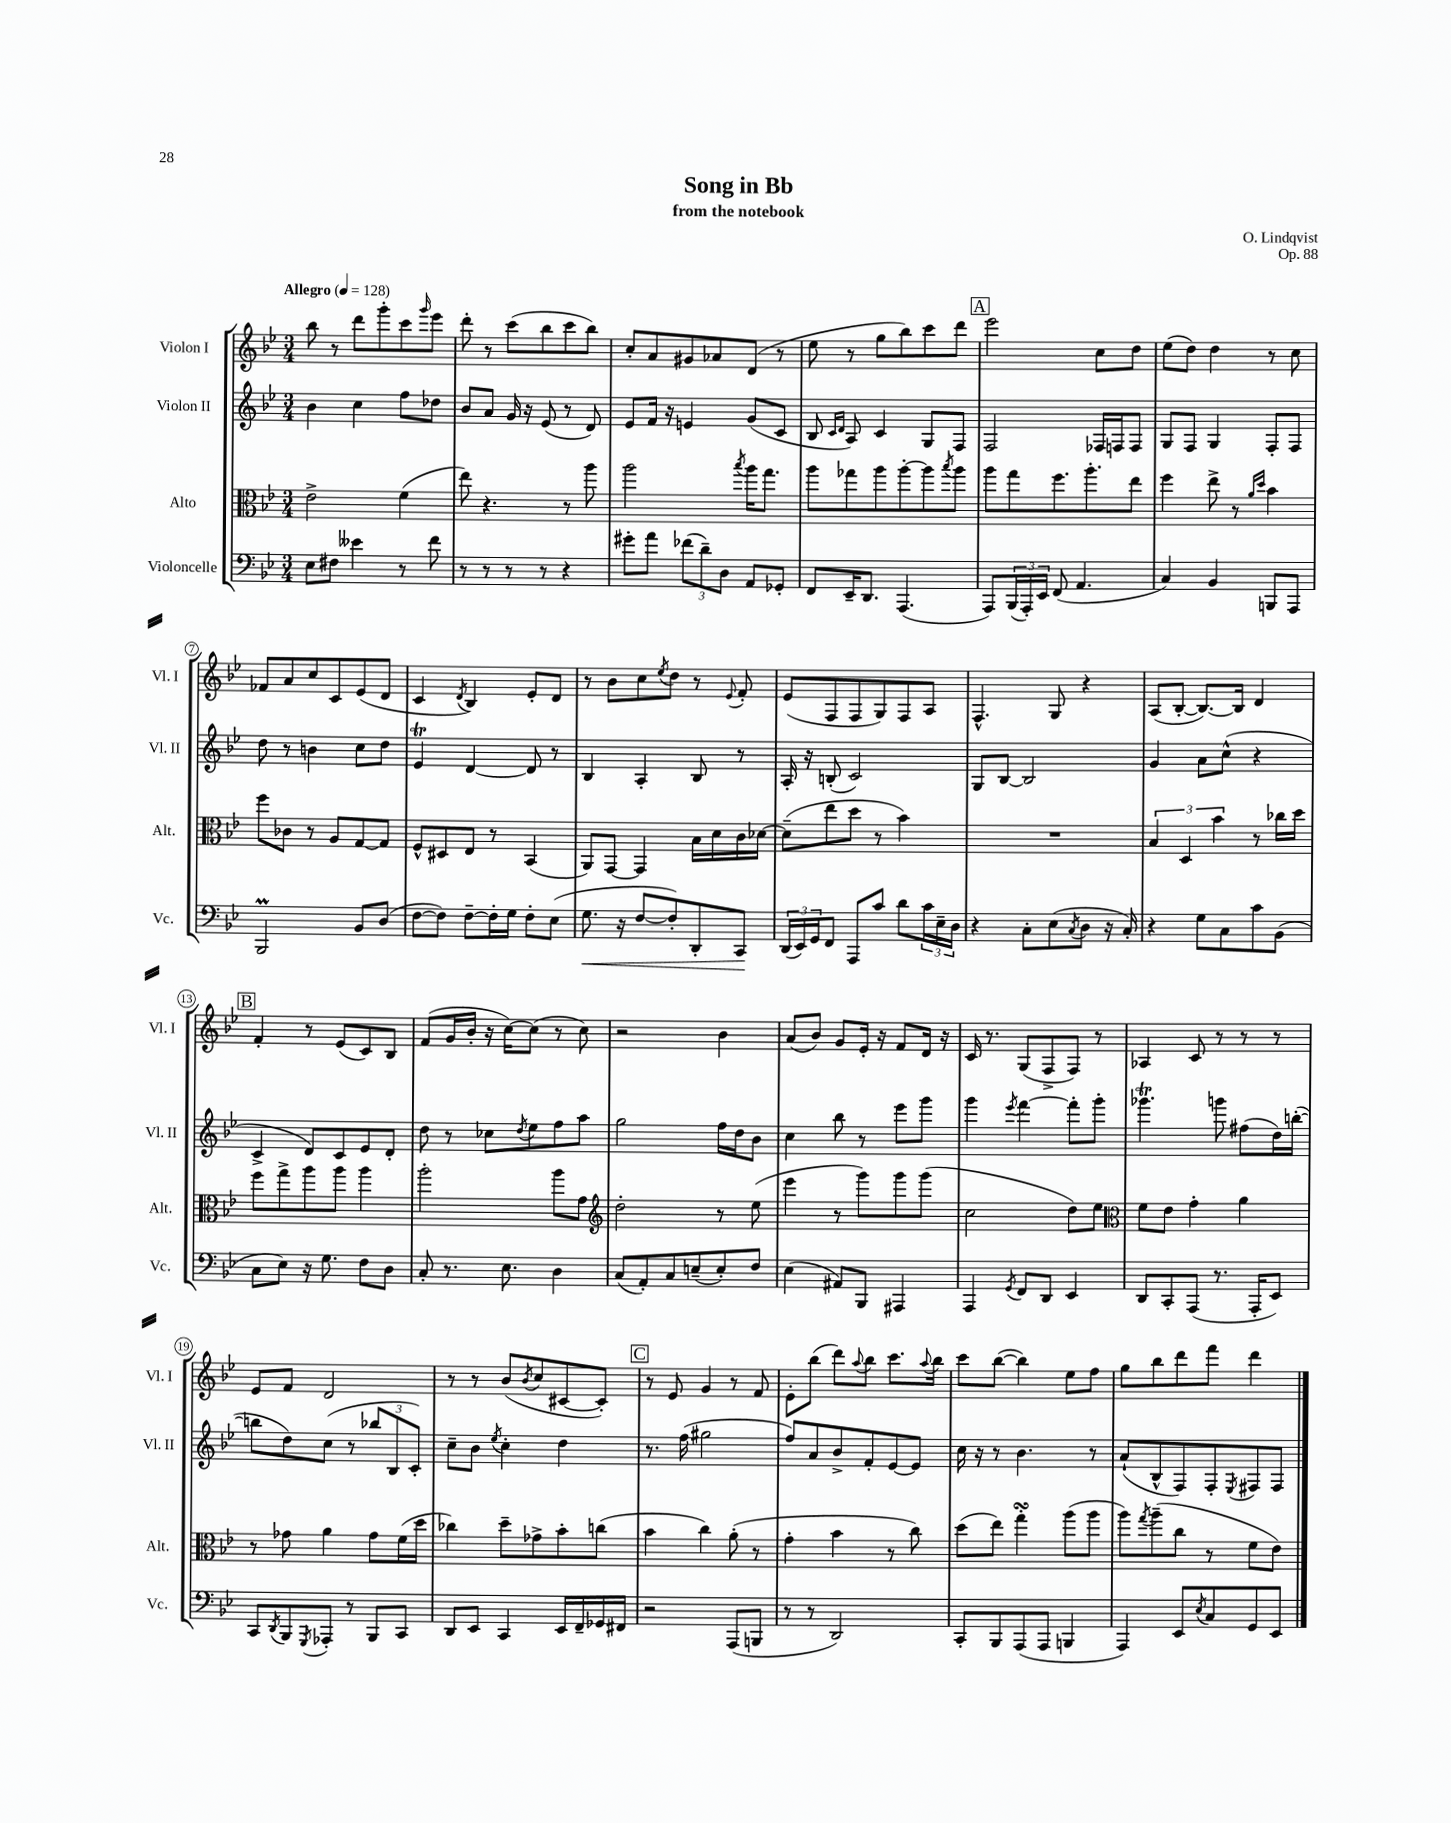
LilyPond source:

\header { title = "Song in Bb" composer = "O. Lindqvist" subtitle = "from the notebook" opus = "Op. 88" }
<<
\new StaffGroup <<
\new Staff = "s0" \with { instrumentName = "Violon I" shortInstrumentName = "Vl. I" } {
    \clef treble \key bes \major \numericTimeSignature \time 3/4 \tempo "Allegro" 4 = 128
    bes''8 r8 d'''8 g'''8-. c'''8 \grace { g'''16 } ees'''8 |
    d'''8-. r8 c'''8( bes''8 c'''8 bes''8) |
    c''8-. a'8 gis'8 aes'8 d'8( r8 |
    ees''8 r8 g''8 bes''8) c'''8 d'''8 |
    \mark \markup { \box "A" } ees'''2 c''8 d''8 |
    ees''8( d''8) d''4 r8 c''8 |
    fes'8 a'8 c''8 c'8 ees'8( d'8 |
    c'4 \acciaccatura { d'8 } bes4) ees'8-. d'8 |
    r8 bes'8 c''8 \acciaccatura { ees''8 } d''8 r8 \appoggiatura { ees'8 } f'8-. |
    ees'8( f8 f8 g8) f8 a8 |
    f4.-^ g8 r4 |
    a8( bes8~-. bes8.~) bes16 d'4 |
    \mark \markup { \box "B" } f'4-. r8 ees'8( c'8) bes8 |
    f'8( g'16 bes'16-. r16 c''16~) c''8( r8 c''8) |
    r2 bes'4 |
    a'8( bes'8) g'8 ees'16-. r16 f'8 d'16 r16 |
    c'16 r8. g8( f8-> f8) r8 |
    aes4 c'8 r8 r8 r8 |
    ees'8 f'8 d'2 |
    r8 r8 bes'8( \acciaccatura { bes'8 } c''8 cis'8~ cis'8-.) |
    \mark \markup { \box "C" } r8 ees'8 g'4 r8 f'8 |
    ees'8-. bes''8( d'''8) \appoggiatura { a''8 } bes''8 c'''8. \appoggiatura { a''8 } bes''16 |
    c'''8 bes''8~( bes''4) ees''8 f''8 |
    g''8 bes''8 d'''8 f'''8 d'''4 \bar "|." |
}
\new Staff = "s1" \with { instrumentName = "Violon II" shortInstrumentName = "Vl. II" } {
    \clef treble \key bes \major \numericTimeSignature \time 3/4
    bes'4 c''4 f''8 des''8 |
    bes'8 a'8 g'16 r16 ees'8( r8 d'8) |
    ees'8 f'16 r16 e'4 g'8( c'8 |
    bes8 \grace { c'16 d'16 } a8) c'4 g8 f8 |
    \mark \markup { \box "A" } f2 fes16 f16 f8 |
    g8 f8 g4 f8-. f8 |
    d''8 r8 b'4 c''8 d''8 |
    ees'4\trill d'4~ d'8 r8 |
    bes4 a4-. bes8 r8 |
    a16-. r16 b8-.( c'2) |
    g8 bes8~ bes2 |
    g'4 a'8 c''8-^( r4 |
    \mark \markup { \box "B" } c'4-> d'8) c'8 ees'8 d'8-. |
    d''8 r8 ces''8 \acciaccatura { d''8 } ees''8 f''8 a''8 |
    g''2 f''16 d''16 bes'8 |
    c''4 bes''8 r8 ees'''8 g'''8 |
    g'''4 \acciaccatura { ees'''8 } f'''4~ f'''8-. g'''8-. |
    ges'''4.\trill g'''8 fis''8( d''16) b''16~-.( |
    b''8 d''8) c''8( r8 \tuplet 3/2 { bes''8 bes8 c'8-.) } |
    c''8-- bes'8 \acciaccatura { ees''8 } c''4-. d''4 |
    \mark \markup { \box "C" } r8. f''16( gis''2 |
    f''8) a'8 bes'8-> f'8-. ees'8~ ees'8 |
    c''16 r16 r8 bes'4. r8 |
    a'8-!( bes8-^ f8) f8-. \acciaccatura { ees8 } fis8 fis8 \bar "|." |
}
\new Staff = "s2" \with { instrumentName = "Alto" shortInstrumentName = "Alt." } {
    \clef alto \key bes \major \numericTimeSignature \time 3/4
    ees'2-> f'4( |
    ees''8) r4. r8 a''8 |
    a''2 \acciaccatura { bes''8 } a''16 g''8. |
    a''8 ges''8 a''8 a''8~-. a''8 \acciaccatura { bes''8 } a''8 |
    \mark \markup { \box "A" } a''8 g''8 f''8. a''8.-. ees''8 |
    f''4 ees''8-> r8 \grace { a'16 d''16 } bes'4 |
    f''8 ces'8 r8 a8 g8~ g8 |
    f8-^ dis8 ees8 r8 bes,4( |
    a,8) g,8~ g,4 bes16 d'16 c'16 des'16~ |
    des'8--( ees''8 d''8 r8 bes'4) |
    R2. |
    \tuplet 3/2 { bes4 d4 bes'4 } r8 ces''16 d''16 |
    \mark \markup { \box "B" } f''8 g''8-> a''8 a''8 a''4 |
    a''2-. a''8 g'8 |
    \clef treble d''2-. r8 ees''8( |
    ees'''4 r8 g'''8) g'''8 g'''8( |
    c''2 d''8) ees''8 |
    \clef alto f'8 ees'8 g'4-. a'4 |
    r8 ges'8 a'4 ges'8 f'16( d''16 |
    ces''4) d''8-- ges'8-> bes'8-. c''8( |
    \mark \markup { \box "C" } bes'4 c''4) a'8-.( r8 |
    g'4-. bes'4 r8 c''8) |
    d''8( ees''8) g''4-.\turn a''8( a''8 |
    a''8) \acciaccatura { g''8 } a''8--( c''8 r8 f'8 ees'8) \bar "|." |
}
\new Staff = "s3" \with { instrumentName = "Violoncelle" shortInstrumentName = "Vc." } {
    \clef bass \key bes \major \numericTimeSignature \time 3/4
    ees8 fis8 eeses'4 r8 f'8 |
    r8 r8 r8 r8 r4 |
    gis'8-. a'8 \tuplet 3/2 { fes'8( d'8--) d8 } a,8 ges,8-. |
    f,8 ees,16-- d,8. a,,4.( |
    \mark \markup { \box "A" } a,,8) \tuplet 3/2 { bes,,16( a,,16-.) ees,16 } f,8( a,4. |
    c4) bes,4 b,,8 a,,8 |
    bes,,2\prall bes,8 d8( |
    f8~ f8) f8~-- f16-. g16 f8-. ees8( |
    g8.\< r16 f8~ f8-.) d,8-. c,8\! |
    \tuplet 3/2 { d,16( ees,16) g,16 } f,8 a,,8 c'8 d'8 \tuplet 3/2 { c'16 ees16-- d16 } |
    r4 c8-. ees8( \acciaccatura { c8 } d8 r16 c16-.) |
    r4 g8 c8 c'8 bes,8( |
    \mark \markup { \box "B" } c8 ees8) r16 g8. f8 d8 |
    c8-. r8. ees8. d4 |
    c8( a,8-.) c8 e8--( e8-.) f8 |
    ees4( ais,8) bes,,8 ais,,4 |
    a,,4 \acciaccatura { g,8 } f,8 d,8 ees,4 |
    d,8 c,8-. a,,8( r8. a,,16-. ees,8) |
    c,8 \acciaccatura { d,8 } bes,,8 \acciaccatura { g,,8 } aes,,8-. r8 bes,,8 c,8 |
    d,8 ees,8 c,4 ees,16 f,16-- ges,16 fis,16 |
    \mark \markup { \box "C" } r2 a,,8( b,,8 |
    r8 r8 d,2) |
    c,8-. bes,,8 a,,8( a,,8 b,,4 |
    a,,4) ees,8 \acciaccatura { ees8 } c8 g,8 ees,8 \bar "|." |
}
>>
>>
\layout { \context { \Score \override BarNumber.stencil = #(make-stencil-circler 0.1 0.3 ly:text-interface::print) } }
